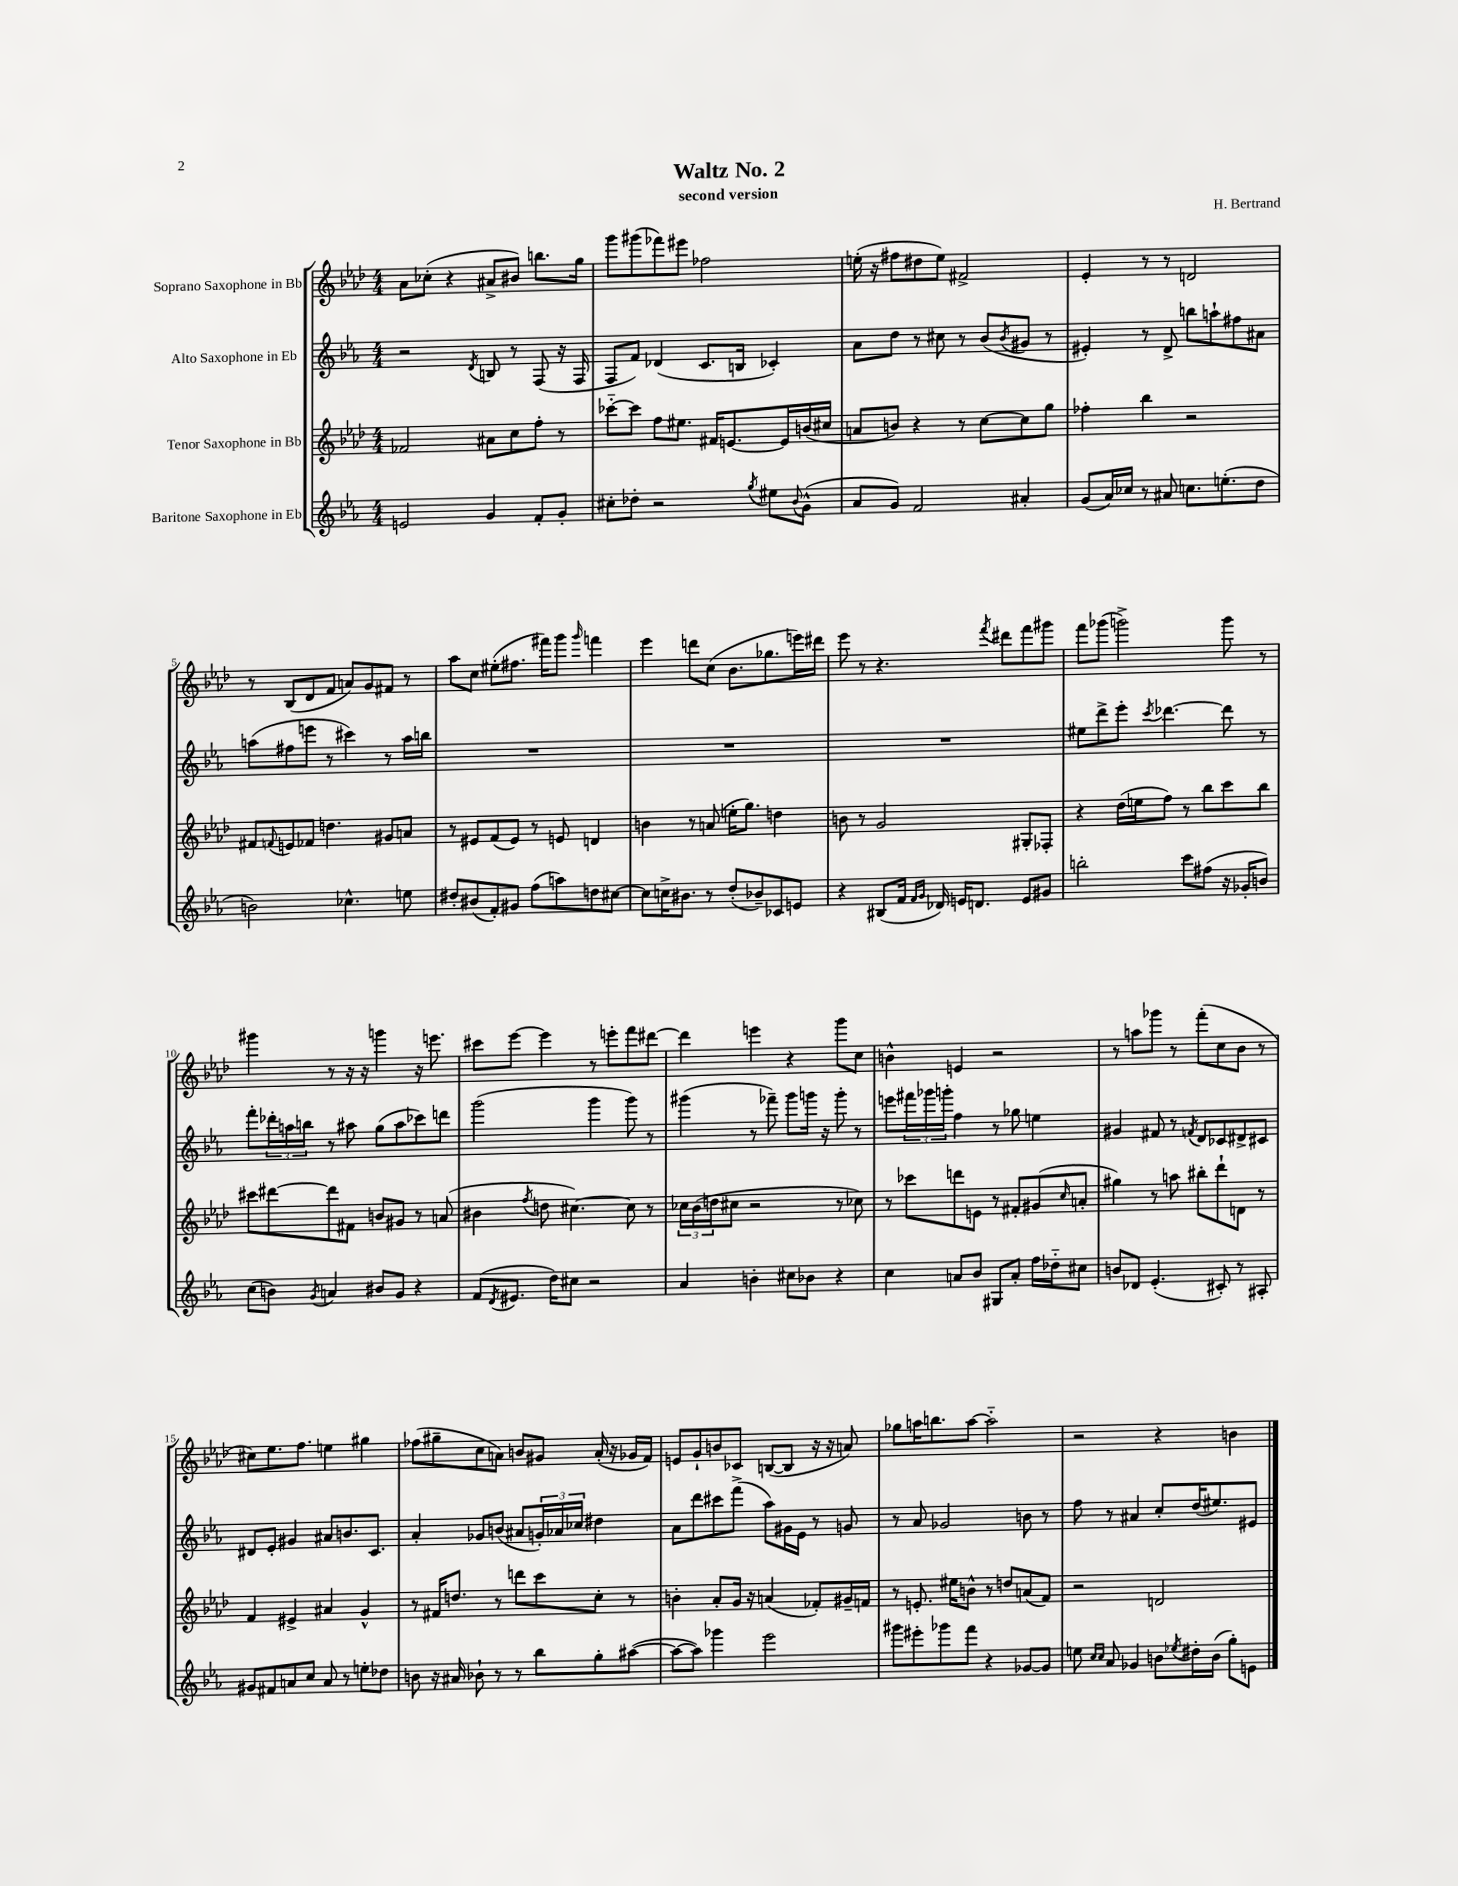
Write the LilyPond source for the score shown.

\header { title = "Waltz No. 2" composer = "H. Bertrand" subtitle = "second version" }
<<
\new StaffGroup <<
\new Staff = "s0" \with { instrumentName = "Soprano Saxophone in Bb" } {
    \clef treble \key aes \major \numericTimeSignature \time 4/4
    aes'8 ces''8-.( r4 ais'8-> bis'8) b''8. g''16 |
    g'''8 gis'''8( fes'''8) eis'''8 fes''2 |
    e''16-.( r16 fis''8 dis''8 e''8) fis'2-> |
    ees'4-. r8 r8 d'2 |
    r8 bes8( des'8 f'8 a'8) g'8 fis'8 r8 |
    aes''8 c''8 eis''8-.( fis''8. fis'''16) g'''8 \grace { g'''16 } f'''4 |
    ees'''4 d'''8 c''8( bes'8. ges''8. e'''16) dis'''16 |
    ees'''8 r8 r4. \acciaccatura { f'''8 } dis'''8 f'''8 gis'''8 |
    f'''8 ges'''8( g'''2->) g'''8 r8 |
    gis'''4 r8 r16 r16 g'''4 r16 e'''8. |
    cis'''8 ees'''8~ ees'''4 r8 e'''8-. f'''8 dis'''8~ |
    dis'''4 e'''4 r4 g'''8 c''8 |
    b'4-^ e'4 r2 |
    r8 a''8 ges'''8 r8 f'''8-.( c''8 bes'8 r8 |
    cis''8) ees''8. f''8. e''4 gis''4 |
    fes''8( gis''8-- c''8 a'8) b'8 gis'8 a'16-.( r16 ges'16 f'16) |
    e'8 g'8-! b'8 ces'8 b8~( b8 r16 r16 a'8) |
    ges''8 a''16 b''8. a''8~ a''2-_ |
    r2 r4 b'4 \bar "|." |
}
\new Staff = "s1" \with { instrumentName = "Alto Saxophone in Eb" } {
    \clef treble \key ees \major \numericTimeSignature \time 4/4
    r2 \acciaccatura { d'8 } b8 r8 f8( r16 f16 |
    f8 f'8) des'4( c'8. b16 ces'4-.) |
    aes'8 d''8 r8 cis''8 r8 bes'8( \acciaccatura { bes'8 } gis'8 r8 |
    eis'4-.) r8 d'8-> b''8 a''8-! fis''8 ais'8 |
    a''8( fis''8 e'''8 r8 cis'''4) r8 a''16 b''16 |
    R1 |
    R1 |
    R1 |
    eis''8 d'''8-> ees'''8-. \acciaccatura { c'''8 } des'''4.~ des'''8 r8 |
    f'''8-. \tuplet 3/2 { des'''16-. a''16 b''16 } r8 ais''8 g''8( ais''8 ces'''8) d'''8 |
    g'''2( g'''4 g'''8) r8 |
    gis'''4( r8 fes'''8--) gis'''8 g'''16 r16 g'''8-. r8 |
    e'''8 \tuplet 3/2 { fis'''16 ges'''16 g'''16-. } f''4 r8 ges''8 e''4 |
    gis'4 fis'8 r8 \acciaccatura { f'8 } d'8 ces'8 dis'8-> cis'8 |
    dis'8 ees'8-. gis'4 ais'8 b'8. c'8. |
    aes'4-. ges'8 b'8( ais'8 \tuplet 3/2 { g'16-.) aes'16 ces''16 } dis''4 |
    aes'8 d'''8 cis'''8 f'''8->( aes''8) gis'16 ees'16 r8 g'8 |
    r8 aes'8 ges'2 b'8 r8 |
    f''8 r8 ais'4 c''8-. d''16( eis''8.) eis'8 \bar "|." |
}
\new Staff = "s2" \with { instrumentName = "Tenor Saxophone in Bb" } {
    \clef treble \key aes \major \numericTimeSignature \time 4/4
    fes'2 ais'8 c''8 f''8-. r8 |
    ces'''8~-_ ces'''8 f''8 eis''8. fis'16 e'8.~ e'16 b'16( cis''16 |
    a'8 b'8) r4 r8 c''8~ c''8 g''8 |
    fes''4-. bes''4 r2 |
    fis'8 \appoggiatura { f'8 } e'8 fes'8 d''4. gis'8 a'8 |
    r8 eis'8 f'8( eis'8) r8 e'8 d'4 |
    b'4 r8 a'8( e''16-. g''8.) d''4 |
    b'8 r8 g'2 gis8-. fes8-. |
    r4 des''16( e''16 f''8) r8 bes''8 c'''8 bes''8 |
    cis'''8 dis'''8~ dis'''8 fis'8 b'8 gis'8 r8 a'8( |
    bis'4 \acciaccatura { f''8 } d''8 cis''4.~) cis''8 r8 |
    \tuplet 3/2 { ces''16 bes'16( d''16 } cis''8 r2 r8 ces''8) |
    r8 ces'''8 d'''8 e'8 r8 fis'8-. gis'8( \grace { c''16 } a'8-. |
    gis''4) r8 a''8 bis''8-. des'''8-! d'8 r8 |
    f'4 eis'4-> ais'4 g'4-^ |
    r8 fis'16 d''8. r8 d'''8 c'''8 c''8-. r8 |
    b'4-. aes'8-. g'16 r16 a'4( fes'8-.) gis'16-- f'16 |
    r8 e'8.-. eis''16 b'8-^ r8 d''8 a'8( f'8) |
    r2 d'2 \bar "|." |
}
\new Staff = "s3" \with { instrumentName = "Baritone Saxophone in Eb" } {
    \clef treble \key ees \major \numericTimeSignature \time 4/4
    e'2 g'4 f'8-. g'8-. |
    cis''8-. des''8-. r2 \acciaccatura { g''8 } eis''8 \appoggiatura { bes'8 } g'8-^( |
    aes'8 g'8) f'2 ais'4-. |
    g'8( aes'16) ces''16 r8 ais'8 c''8. e''8.-.( d''8 |
    b'2) ces''4.-^ e''8 |
    dis''8-. bis'8( f'8-.) gis'8 f''8( a''8) d''8 cis''8~ |
    cis''8 c''16-> bis'8. r8 d''8-.( bes'8--) ces'8 e'8 |
    r4 bis8( f'16 \grace { f'16 g'16 } des'16) e'16 d'8. e'8 gis'8 |
    b''2-. c'''8 fis''8( r16 ges'16-. b'8) |
    c''8( b'8) \acciaccatura { g'8 } a'4 bis'8 g'8 r4 |
    f'8( \acciaccatura { d'8 } eis'8. d''16) cis''8 r2 |
    aes'4 b'4-. cis''8 bes'8 r4 |
    c''4 a'8 bes'8 gis8 a'8-. f''16 des''16-_ cis''8 |
    b'8 des'8 ees'4.-.( cis'8-.) r8 ais8-. |
    gis'8 fis'8 a'8 c''8 a'8 r8 e''8-. des''8 |
    b'8 r16 ais'16 bes'8-! r8 r8 bes''8 g''8-. ais''8~( |
    ais''8~ ais''8) ges'''4 ees'''2 |
    gis'''8 eis'''8-. ges'''8 f'''8 r4 ges'8~ ges'8 |
    e''8 \grace { c''16 c''16 } aes'8 ges'4 b'8 \acciaccatura { ees''8 } dis''16-. b'16( g''8-.) e'8 \bar "|." |
}
>>
>>
